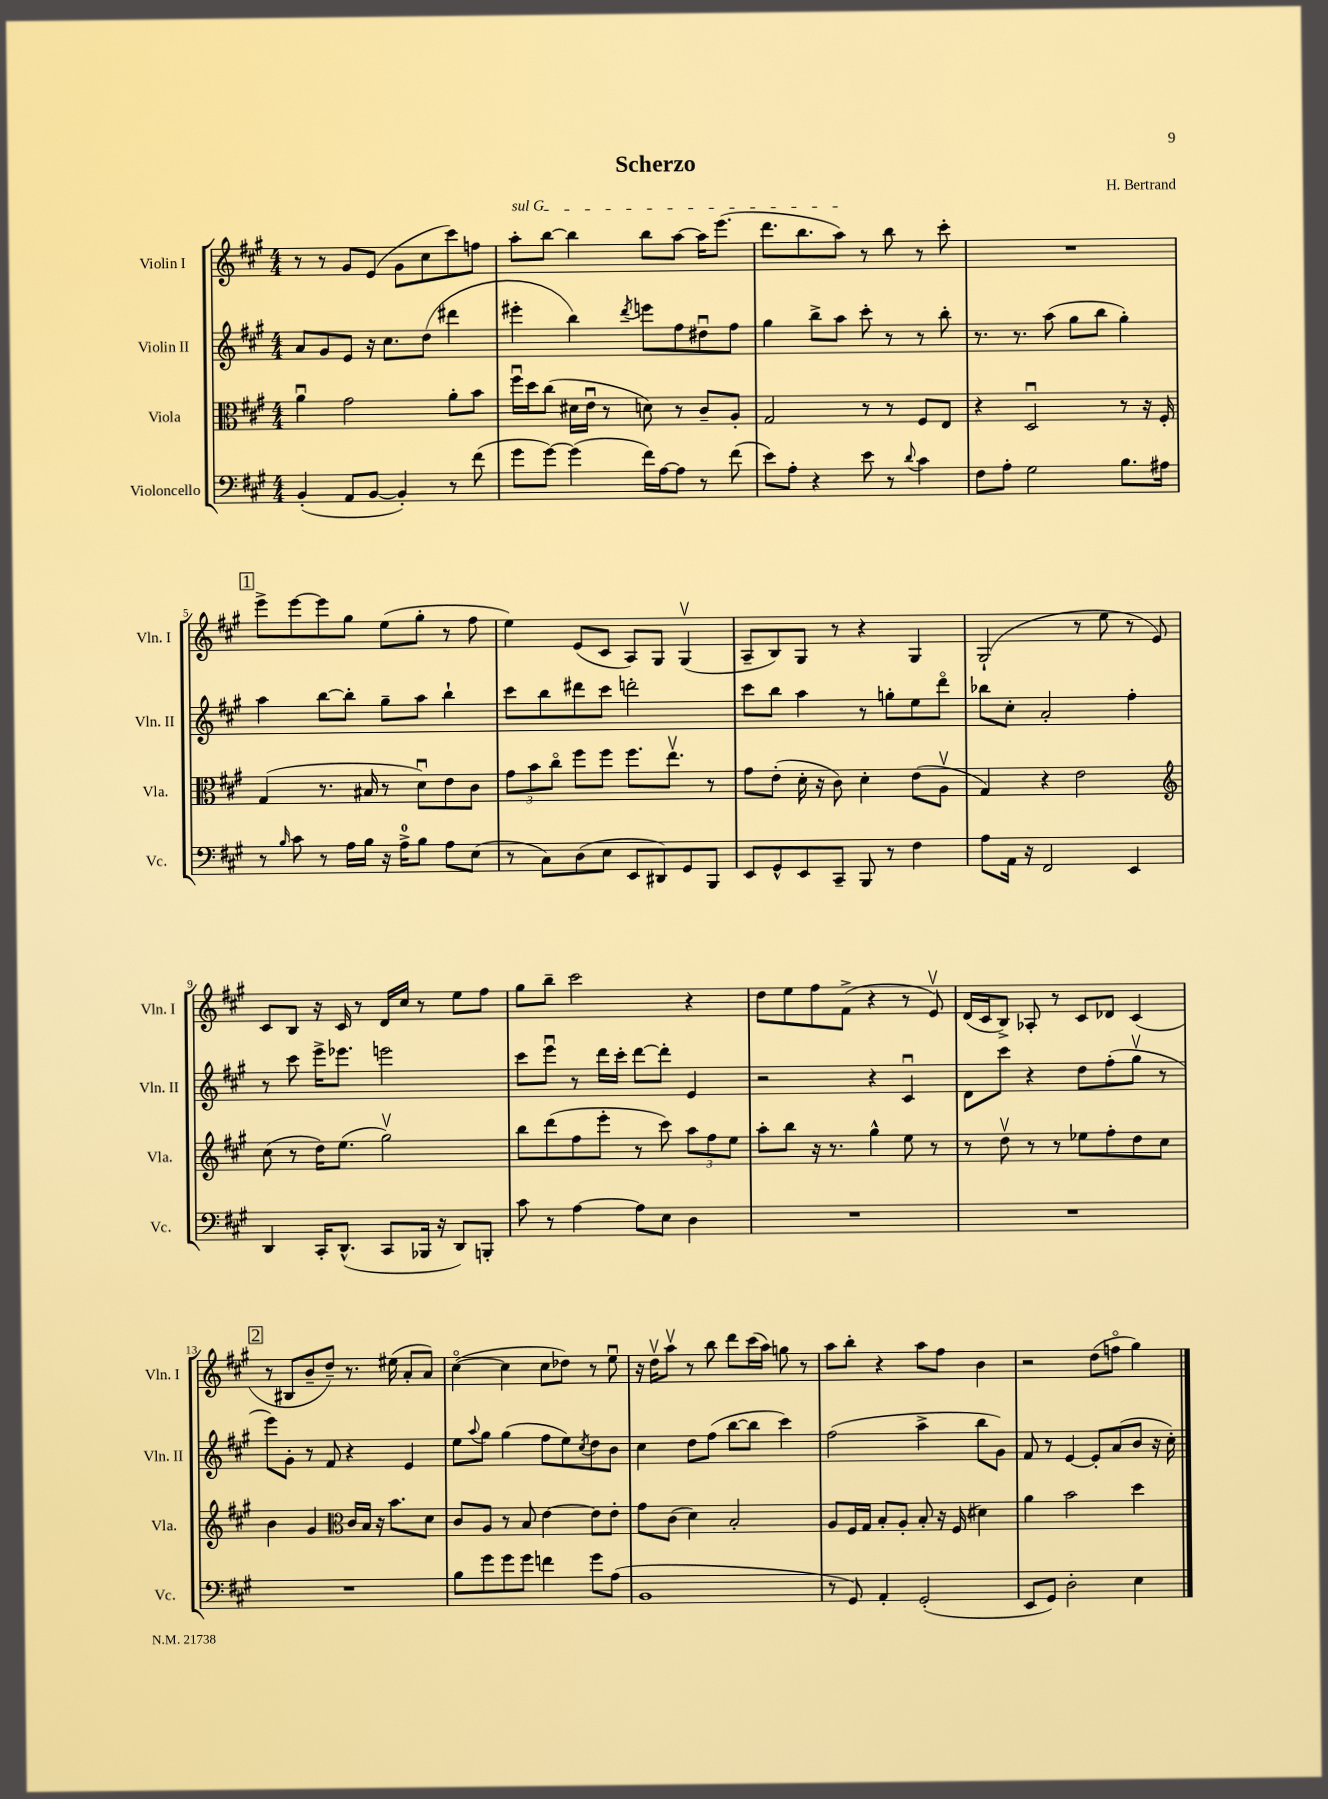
\header { title = "Scherzo" composer = "H. Bertrand" }
<<
\new StaffGroup <<
\new Staff = "s0" \with { instrumentName = "Violin I" shortInstrumentName = "Vln. I" } {
    \clef treble \key a \major \numericTimeSignature \time 4/4
    r8 r8 gis'8 e'8( gis'8 cis''8 cis'''8) f''8 |
    \once \override TextSpanner.bound-details.left.text = \markup { \italic "sul G" } a''8-.\startTextSpan b''8~ b''4 b''8 a''8~ a''16 e'''8.( |
    d'''8. b''8. a''8\stopTextSpan) r8 b''8 r8 cis'''8-. |
    R1 |
    \mark \markup { \box "1" } e'''8-> e'''8~ e'''8 gis''8 e''8( gis''8-. r8 fis''8 |
    e''4) e'8( cis'8 a8) gis8 gis4\upbow( |
    a8-- b8) gis8 r8 r4 gis4 |
    gis2-!( r8 e''8 r8 e'8) |
    cis'8 b8 r16 cis'16 r8 d'16 cis''16 r8 e''8 fis''8 |
    gis''8 b''8-- cis'''2 r4 |
    d''8 e''8 fis''8 fis'8->( r4 r8 e'8\upbow) |
    d'16( cis'16 b8->) aes8-. r8 cis'8 des'8 cis'4( |
    \mark \markup { \box "2" } r8 bis8 b'8-- d''8--) r8. eis''16( a'8-. a'8) |
    cis''4~\flageolet( cis''4 cis''8 des''8) r8 e''8\downbow |
    r16 d''16\upbow a''8\upbow r8 b''8 d'''8 cis'''16( a''16) g''8 r8 |
    a''8 b''8-. r4 a''8 fis''8 b'4 |
    r2 d''8( f''8\flageolet gis''4) \bar "|." |
}
\new Staff = "s1" \with { instrumentName = "Violin II" shortInstrumentName = "Vln. II" } {
    \clef treble \key a \major \numericTimeSignature \time 4/4
    a'8 gis'8 e'8 r16 cis''8. d''8( dis'''4 |
    eis'''4-. b''4) \acciaccatura { d'''8 } e'''8 fis''8 dis''8\downbow fis''8 |
    gis''4 b''8-> a''8 cis'''8-. r8 r8 b''8-. |
    r8. r8. a''8( gis''8 b''8 gis''4-.) |
    \mark \markup { \box "1" } a''4 b''8~ b''8-. gis''8-- a''8 b''4-! |
    cis'''8 b''8 dis'''8 cis'''8 d'''2-. |
    cis'''8 b''8 a''4 r8 g''8-. e''8 d'''8\flageolet |
    bes''8 cis''8-. a'2-. fis''4-. |
    r8 cis'''8 e'''16-> ees'''8. e'''2 |
    cis'''8 e'''8\downbow r8 d'''16 cis'''16-. d'''8~ d'''8-. e'4 |
    r2 r4 cis'4\downbow |
    d'8 cis'''8 r4 d''8 fis''8-.( gis''8\upbow r8 |
    \mark \markup { \box "2" } e'''8) gis'8-. r8 fis'8 r4 e'4 |
    e''8 \appoggiatura { a''8 } gis''8 gis''4( fis''8 e''8) \acciaccatura { cis''8 } d''8 b'8 |
    cis''4 d''8 fis''8( b''8~ b''8 cis'''4) |
    fis''2( a''4-> b''8 gis'8) |
    fis'8 r8 e'4~ e'8-. a'8( b'8 r16 cis''16-.) \bar "|." |
}
\new Staff = "s2" \with { instrumentName = "Viola" shortInstrumentName = "Vla." } {
    \clef alto \key a \major \numericTimeSignature \time 4/4
    a'4\downbow gis'2 a'8-. b'8 |
    fis''16\downbow d''16 cis''8( dis'16 e'16\downbow r8 d'8) r8 cis'8-- a8-. |
    gis2 r8 r8 fis8 e8 |
    r4 d2\downbow r8 r16 fis16-. |
    \mark \markup { \box "1" } gis4( r8. bis16 r8 d'8\downbow) e'8 cis'8 |
    \tuplet 3/2 { gis'8 b'8 cis''8\flageolet } fis''8 fis''8 fis''8. e''8.\upbow r8 |
    gis'8 e'8-.( d'16-. r16 cis'8) d'4-. e'8( a8\upbow |
    gis4) r4 e'2 |
    \clef treble cis''8( r8 d''16) e''8.( gis''2\upbow) |
    b''8 d'''8( fis''8 e'''8-. r8 cis'''8) \tuplet 3/2 { a''8 fis''8 e''8 } |
    a''8-. b''8 r16 r8. gis''4-^ e''8 r8 |
    r8 d''8\upbow r8 r8 ees''8 fis''8-. d''8 cis''8 |
    \mark \markup { \box "2" } b'4 gis'4 \clef alto cis'16 b16 r16 b'8. d'8 |
    cis'8 a8 r8 b8 e'4~ e'8 e'8-. |
    gis'8 cis'8( d'4) b2-. |
    a8 fis16 gis16 b8-. a8-. b8-. r16 fis16( dis'4) |
    a'4 b'2 d''4 \bar "|." |
}
\new Staff = "s3" \with { instrumentName = "Violoncello" shortInstrumentName = "Vc." } {
    \clef bass \key a \major \numericTimeSignature \time 4/4
    b,4-.( a,8 b,8~ b,4-.) r8 fis'8( |
    gis'8 gis'8~) gis'4( fis'16) a16~ a8 r8 fis'8( |
    e'8) a8-. r4 e'8 r8 \appoggiatura { d'8 } cis'4 |
    fis8 a8-. gis2 b8. ais16 |
    \mark \markup { \box "1" } r8 \grace { b16 } cis'8 r8 a16 b16 r16 a16-0-> b8 a8 e8( |
    r8 cis8) d8( e8 e,8 dis,8) gis,8 b,,8 |
    e,8 gis,8-^ e,8 cis,8-- b,,8 r8 fis4 |
    a8 a,16 r16 fis,2 e,4 |
    d,4 cis,16-. d,8.-^( cis,8 bes,,16 r16 d,8) b,,8-. |
    cis'8 r8 a4~ a8 e8 d4 |
    R1 |
    R1 |
    \mark \markup { \box "2" } R1 |
    b8 gis'8 gis'8 gis'8 f'4 gis'8 a8( |
    b,1 |
    r8 gis,8) a,4-. gis,2-.( |
    e,8 gis,8) d2-. e4 \bar "|." |
}
>>
>>
